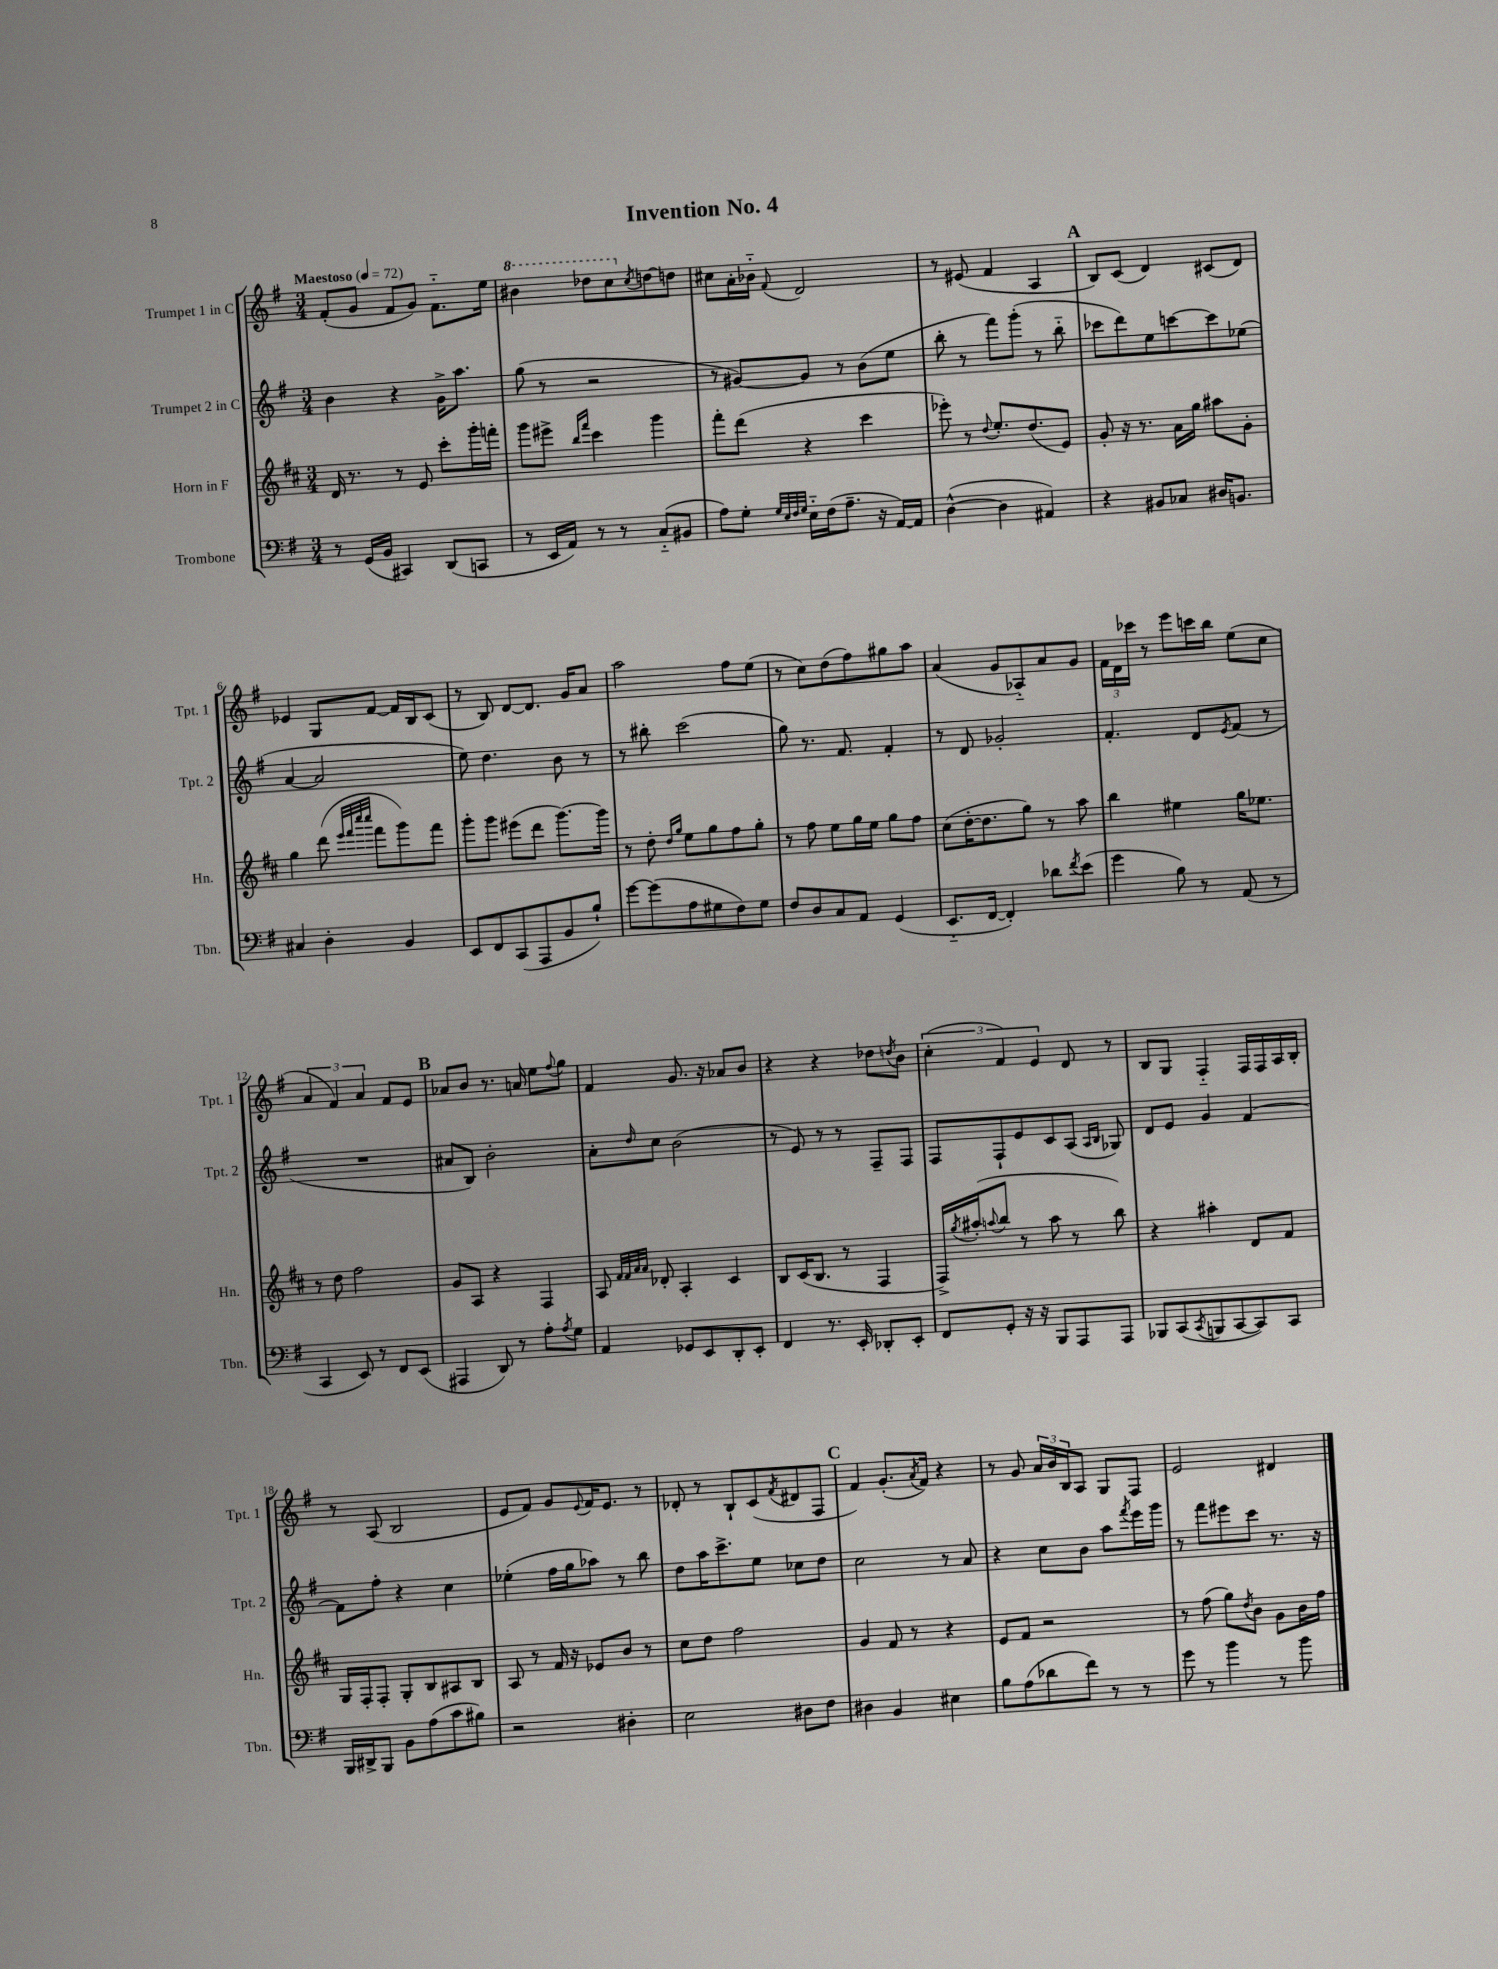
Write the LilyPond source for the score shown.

\header { title = "Invention No. 4" }
<<
\new StaffGroup <<
\new Staff = "s0" \with { instrumentName = "Trumpet 1 in C" shortInstrumentName = "Tpt. 1" } {
    \clef treble \key g \major \numericTimeSignature \time 3/4 \tempo "Maestoso" 4 = 72
    fis'8-.( g'8 fis'8 g'8) fis'8.-_ e''16 |
    \ottava #1 bis''4 des'''8 c'''8 \ottava #0 \acciaccatura { c''8 } d''!8~ d''!8 |
    cis''8 a'16-. bes'16-_ \appoggiatura { fis'8 } d'2 |
    r8 eis'8( fis'4 a4 |
    \mark \markup { \bold "A" } b8) c'8( d'4) cis'8( d'8) |
    ees'4 g8 fis'8~ fis'16 b16 c'8( |
    r8 b8) d'8~ d'8. g'16 a'8 |
    a''2 fis''8 e''8( |
    r8 c''8) d''8( fis''8) gis''8 a''8 |
    a'4( g'8 aes8-_) a'8 g'8 |
    \tuplet 3/2 { fis'16 d'16 ces'''16 } r8 e'''8 c'''16 b''16 e''8( c''8 |
    \tuplet 3/2 { a'4 fis'4) a'4 } fis'8 e'8 |
    \mark \markup { \bold "B" } aes'8 b'8 r8. a'16 e''8 \appoggiatura { fis''8 } g''8 |
    fis'4 g'8. r16 aes'8 b'8 |
    r4 r4 des''8 \acciaccatura { d''8 } b'8 |
    \tuplet 3/2 { c''4-.( fis'4) e'4 } d'8 r8 |
    b8 g8 fis4-_ fis16 fis16 a16 b16-. |
    r8 a8( b2 |
    e'8 fis'8) g'8 \appoggiatura { e'8 } fis'16 e'8. r8 |
    des'8-. r8 b8-! c'8( \acciaccatura { fis'8 } dis'8 fis8 |
    \mark \markup { \bold "C" } fis'4) g'8.-.( \acciaccatura { a'8 } fis'16) r4 |
    r8 g'8 \tuplet 3/2 { a'16 b'16 b16 } a8 g8 fis8 |
    e'2 dis'4 \bar "|." |
}
\new Staff = "s1" \with { instrumentName = "Trumpet 2 in C" shortInstrumentName = "Tpt. 2" } {
    \clef treble \key g \major \numericTimeSignature \time 3/4
    b'4 r4 g'16-> a''8. |
    g''8( r8 r2 |
    r8 gis'8~) gis'8 r8 b'8( e''8 |
    b''8-. r8 fis'''8) g'''8-.( r8 b''8-_ |
    \mark \markup { \bold "A" } ces'''8 d'''8) e''8 c'''8~ c'''8 ees''8( |
    a'4~ a'2 |
    e''8) d''4. b'8 r8 |
    r8 bis''8-. c'''2( |
    g''8) r8. fis'8. fis'4-. |
    r8 d'8 ges'2-. |
    fis'4.-. d'8 \acciaccatura { e'8 } fis'8( r8 |
    R2. |
    \mark \markup { \bold "B" } ais'8 b8) b'2-. |
    a'8-. \grace { d''16 } c''8 b'2( |
    r8 e'8) r8 r8 fis8-- fis8 |
    fis8 fis8-! e'8 c'8 a8( \grace { a16 b16 } ges8) |
    d'8 e'8 g'4 fis'4~ |
    fis'8 fis''8-. r4 c''4 |
    ees''4-.( fis''16 g''16 aes''8) r8 b''8 |
    d''8 a''16 c'''8.-> e''8 ces''8 d''8 |
    \mark \markup { \bold "C" } c''2 r8 a'8 |
    r4 c''8 b'8 a''8 \acciaccatura { fis'''8 } e'''16 g'''16 |
    r8 fis'''8 eis'''8 c'''8 r8. r16 \bar "|." |
}
\new Staff = "s2" \with { instrumentName = "Horn in F" shortInstrumentName = "Hn." } {
    \clef treble \key d \major \numericTimeSignature \time 3/4
    d'16 r8. r8 e'8 cis'''8-. g'''16-. f'''16-. |
    g'''8 eis'''8-> \grace { b''16 fis'''16 } cis'''4 g'''4 |
    fis'''8-. d'''8( r4 cis'''4 |
    ees'''8-.) r8 \appoggiatura { d''8 } e''8.-. d''8.( e'8) |
    \mark \markup { \bold "A" } g'8-. r16 r8. a'16 g''16 ais''8 g'8-. |
    g''4 d'''8( \grace { e'''32 fis'''32 cis''''32 cis''''32 } fis'''8 g'''8) fis'''8 |
    g'''8-. g'''8 eis'''8( d'''8 g'''8.~) g'''16 |
    r8 d''8-. \grace { d''16 g''16 } e''8 g''8 fis''8 g''8-. |
    r8 fis''8 e''8 g''16 e''16 g''8 fis''8 |
    cis''8( d''16~-. d''8. g''8) r8 a''8 |
    b''4 eis''4 g''16 ees''8. |
    r8 d''8 fis''2 |
    \mark \markup { \bold "B" } g'8 a8 r4 fis4 |
    a8 \grace { fis'32 fis'32 a'32 a'32 } des'8-. a4-. cis'4 |
    b8 cis'16( b8. r8 fis4 |
    fis16->) \acciaccatura { g''8 } ais''16-.( \appoggiatura { a''8 } b''8 r8 a''8 r8 b''8) |
    r4 ais''4-. d'8 fis'8 |
    g16 fis16-. fis8-. g8-. b8 ais8 b8 |
    a8 r8 fis'16 r16 ees'8 b'8 r8 |
    cis''8 d''8 fis''2 |
    \mark \markup { \bold "C" } g'4 fis'8 r8 r4 |
    e'8 fis'8 r2 |
    r8 fis''8( g''8) \acciaccatura { d''8 } b'8 g'8 b'16 fis''16 \bar "|." |
}
\new Staff = "s3" \with { instrumentName = "Trombone" shortInstrumentName = "Tbn." } {
    \clef bass \key g \major \numericTimeSignature \time 3/4
    r8 g,16( b,16 cis,4) d,8( c,8 |
    r8 e,16 a,16) r8 r8 c8-_( bis,8 |
    a8) g8-. \grace { g32 e32 fis32 g32 } e16-_ fis16( a8.-- r16 a,16~) a,16 |
    d4~-^( d4 ais,4) |
    \mark \markup { \bold "A" } r4 bis,8 ces8 dis16 b,8. |
    cis4 d4-. b,4 |
    e,8 fis,8 c,8( a,,8 b,8 b8-!) |
    g'8~ g'8( a8 gis8 fis8) gis8 |
    fis8 d8 c8 a,8 g,4( |
    e,8.-_ fis,16~ fis,4-.) des'8 \acciaccatura { fis'8 } e'8( |
    g'4 b8) r8 a,8( r8 |
    c,4 e,8) r8 fis,8 e,8( |
    \mark \markup { \bold "B" } ais,,4 d,8) r8 a8-. \acciaccatura { a8 } g8 |
    a,4 ges,8 e,8 d,8-. e,8-. |
    fis,4 r8. e,16-. des,8-. e,8-. |
    fis,8 g,8-. r16 r16 b,,8 a,,8 a,,8 |
    bes,,8 c,8( \acciaccatura { c,8 } b,,8 c,8~ c,8) c,8 |
    b,,16 dis,16-> b,,8 b,8 a8( c'8 bis8) |
    r2 dis4-. |
    e2 dis8 fis8 |
    \mark \markup { \bold "C" } dis4 b,4 eis4 |
    b8 a8( des'8 fis'8) r8 r8 |
    g'8 r8 b'4 r8 b'8 \bar "|." |
}
>>
>>
